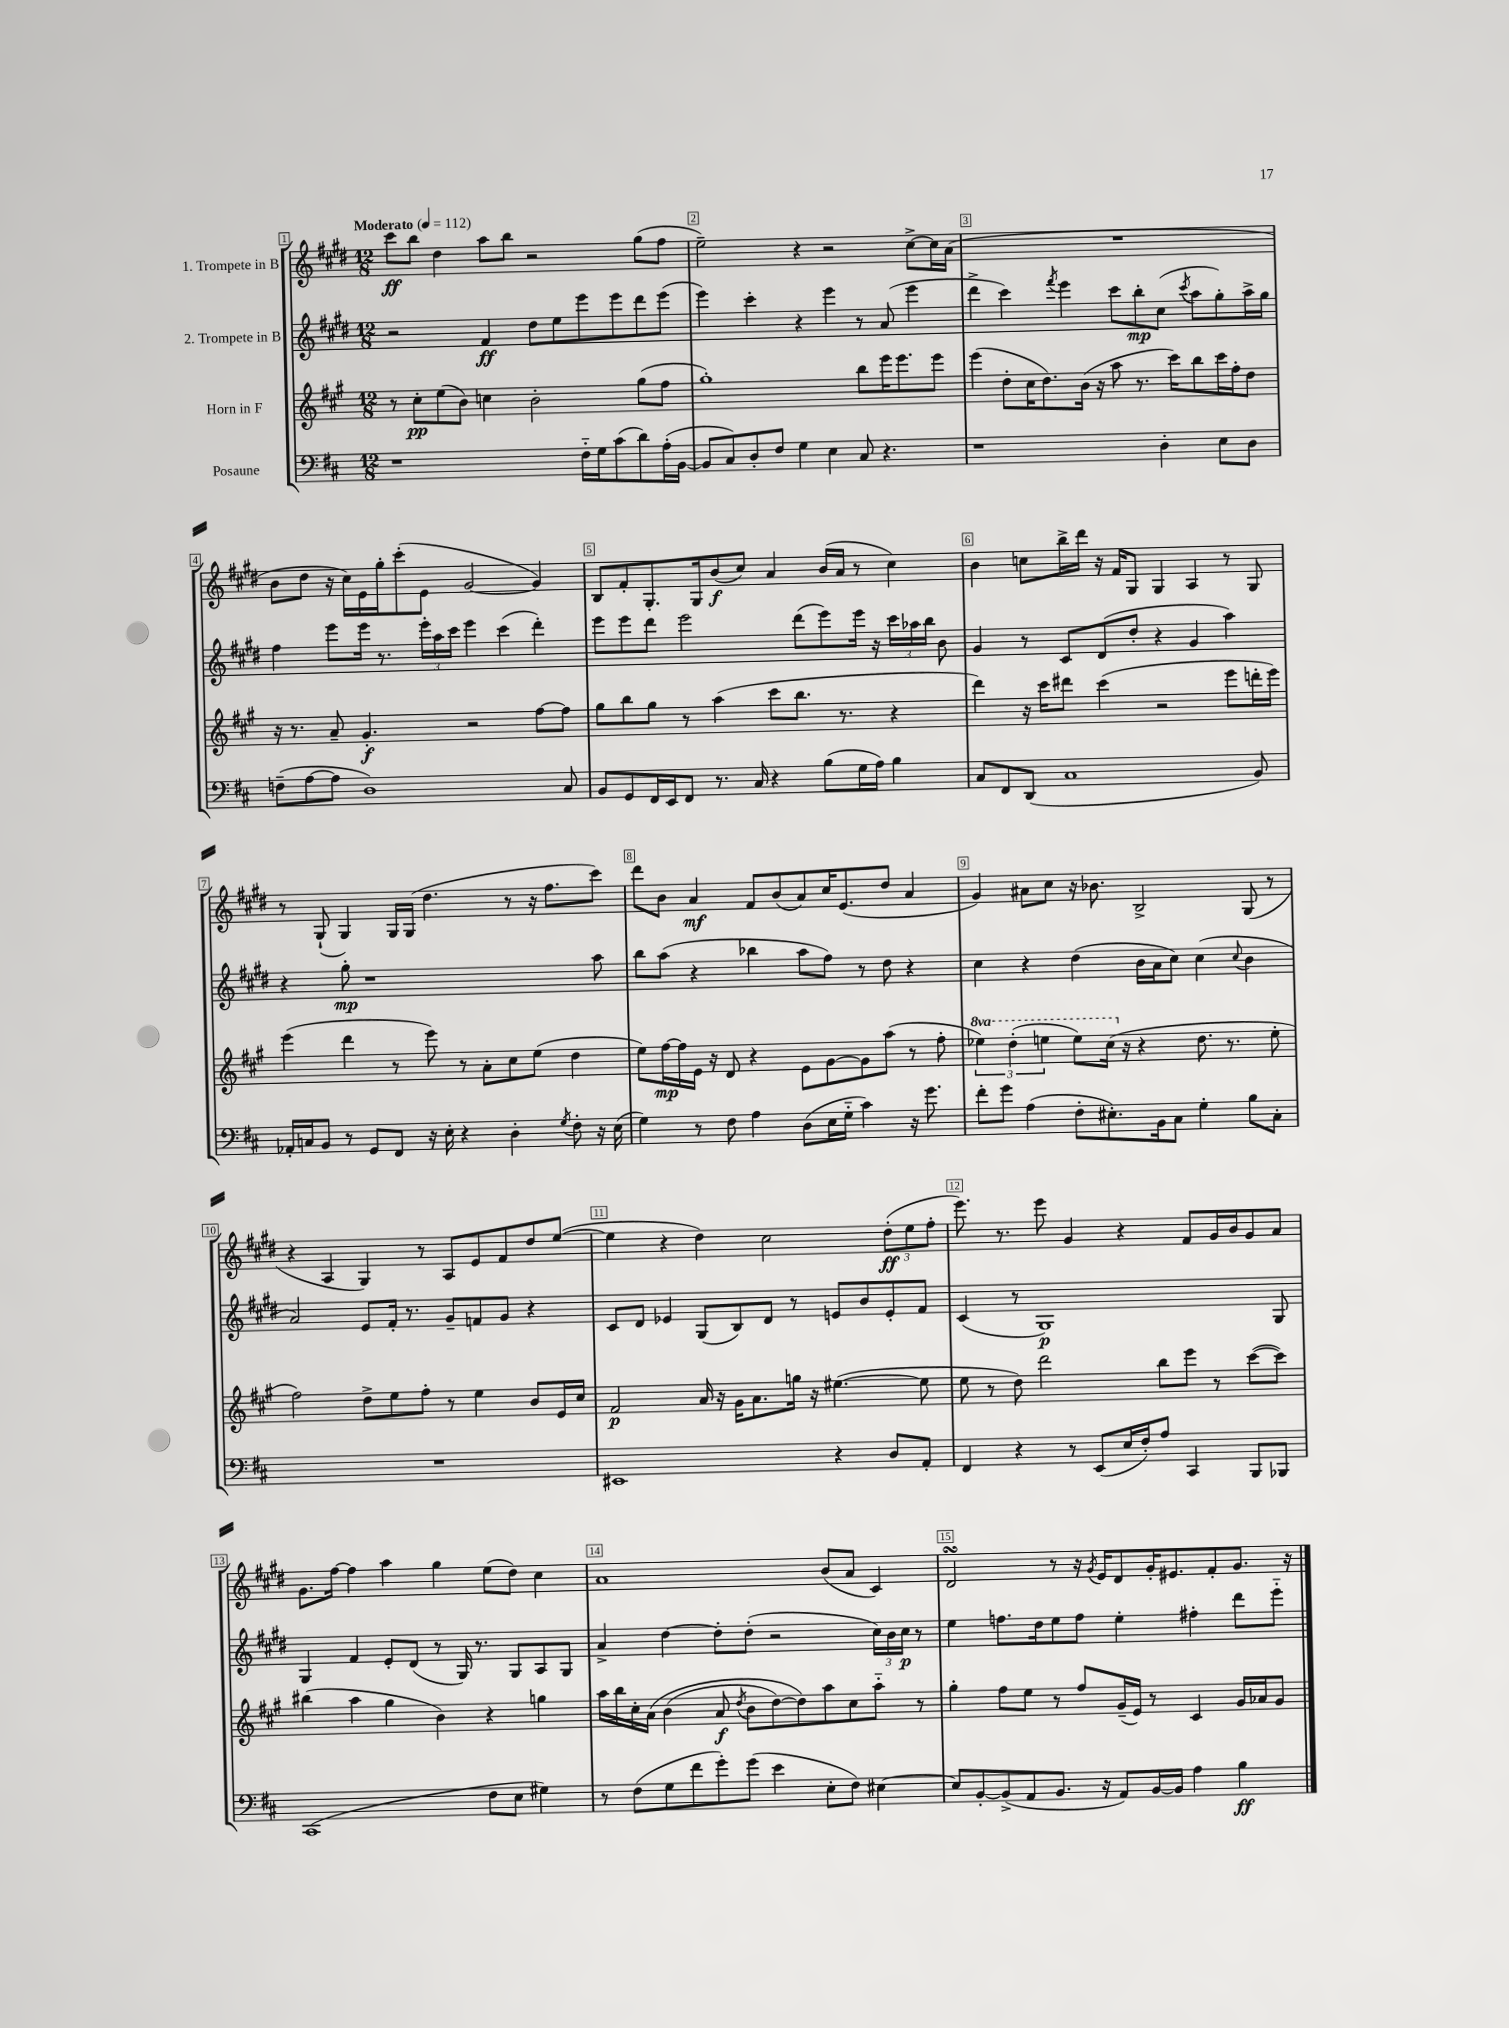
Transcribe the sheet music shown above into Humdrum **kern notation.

**kern	**kern	**kern	**kern
*staff4	*staff3	*staff2	*staff1
*clefF4	*clefG2	*clefG2	*clefG2
*k[f#c#]	*k[f#c#g#]	*k[f#c#g#d#]	*k[f#c#g#d#]
*M12/8	*M12/8	*M12/8	*M12/8
*MM112	*MM112	*MM112	*MM112
1r	8r	2r	8ccc#\L
.	8cc#'\L	.	8bb\J
.	(8ee\	.	4dd#\
.	8b\J)	.	.
.	4cc\	4f#/	8aa\L
.	.	.	8bb\J
.	2b'\	8dd#\L	2r
.	.	8ee\	.
16F#'~\LL	.	8eee\	.
16G\J	.	.	.
(8c#\	.	8eee\	.
8d\)	(8gg#\L	8ddd#\	(8gg#\L
(16A'\L	8ff#\J	(8eee\J	8ff#\J
[16BB\JJ	.	.	.
=	=	=	=
8BB/]L	1gg#')	4eee\)	2ee~\)
8C#/)	.	.	.
8D'/	.	4ccc#'\	.
8F#/J	.	.	.
4G\	.	4r	4r
4E\	.	4eee\	2r
8C#/	8bb\L	8r	.
4.r	16eee\K	(8a/	.
.	8.eee\	.	.
.	.	4eee\	[8cc#^\L
.	8eee\J	.	16cc#\]L
.	.	.	(16a\JJ
=	=	=	=
1r	(4eee\	4ddd#^\	1.r
.	8dd'\L	4ccc#\)	.
.	16cc#\K	.	.
.	8.dd\)	.	.
.	.	8qfff#/	.
.	.	4eee\	.
.	(16b\Jk	.	.
.	16r	.	.
.	8aa\	8ccc#\L	.
.	8.r	8bb'\	.
4D'\	.	(8cc#\J	.
.	16ccc#\LK)	.	.
.	.	8qccc#/	.
.	8bb\	8aa\L	.
8E\L	16ccc#\L	8gg#'\)	.
.	16ff#'\J	.	.
8D\J	8dd\J	16aa^\L	.
.	.	16gg#\JJ	.
=	=	=	=
(8F~\L	16r	4ff#\	8b\L
.	8.r	.	.
[8A\	.	.	8dd#\J
8A\]J	8a~/	8eee\L	16r
.	.	.	16cc#\LL)
1D)	4.g#'/	16eee\Jk	16e\
.	.	8.r	16gg#'\J
.	.	.	(8ccc#'\
.	.	24eee'\LL	8e\J
.	.	24aa\	.
.	.	24ccc#\JJ	.
.	2r	4eee\	[2g#/
.	.	(4ccc#\	.
.	[8ff#\L	4ddd#'\)	4g#/])
8C#/	8ff#\]J	.	.
=	=	=	=
8BB/L	8gg#\L	8eee\L	8B/L
8GG/	8bb\	8eee\	8f#'/
16FF#/L	8gg#\J	8ddd#\J	8.G#'/
16EE/J	.	.	.
8FF#/J	8r	2eee\	.
.	.	.	16G#/k
8.r	(4aa\	.	(8b/
.	.	.	8cc#/J)
16C#/	.	.	.
4r	8ccc#\L	.	4a/
.	8.bb\J	(8ddd#\L	.
(8B\L	.	8eee\)	(16b/LL
.	8.r	.	16a/JJ
16G\L	.	16eee\Jk	8r
16A\JJ)	.	16r	.
4B\	4r	24ccc#\LL	4cc#\)
.	.	24aa-\	.
.	.	24bb\JJ	.
.	.	8b\	.
=	=	=	=
8C#/L	4ddd\)	4g#/	4b\
8FF#/	.	.	.
(8DD/J	16r	8r	8cc\L
.	16ccc#\LK	.	.
1C#	8ddd#\J	8c#/L	16bb^\L
.	.	.	16ddd#\JJ
.	(4ccc#\	(8d#/	16r
.	.	.	16f#/LK
.	.	8dd#'/J	8G#/J
.	2r	4r	4G#/
.	.	4g#/	4A/
.	8eee\L	4aa\)	8r
8BB/)	16ddd'\L	.	8G#/
.	16eee\JJ)	.	.
=	=	=	=
16AA-'/LL	(4eee\	4r	8r
16C/J	.	.	.
8BB/J	.	.	(8G#`/
8r	4ddd\	8gg#'\	4G#/)
8GG/L	.	1r	.
8FF#/J	8r	.	16G#/LL
.	.	.	(16G#/JJ
16r	8eee\)	.	4.dd#\
16E'\	.	.	.
4r	8r	.	.
.	8a'\L	.	.
4D'\	8cc#\	.	8r
.	(8ee\J	.	16r
.	.	.	8.ff#\L
8qG/	.	.	.
8F#'\	4dd\	.	.
16r	.	8aa\	8ccc#\J)
(16E\	.	.	.
=	=	=	=
4G\)	8ee\L)	8bb\L	8ddd#\L
.	[16ff#\L	(8aa\J	8b\J
.	16ff#\]	.	.
8r	16e\JJ	4r	4a/
.	16r	.	.
8F#\	8d/	.	.
4A\	4r	4bb-\	8f#/L
.	.	.	(8b/
(8D\L	8e\L	8aa\L	8a/)
16E\L	[8g#\	8ff#\J)	16cc#/K
16G'~\JJ	.	.	(8.e/
4c#\)	8g#\]	8r	.
.	(8aa\J	8dd#\	8dd#/J
16r	8r	4r	4a/
8.g\	.	.	.
.	8ff#'\	.	.
=	=	=	=
8f#'\L	6eee-\)	4cc#\	4g#/)
8g\J	.	.	.
.	(6ddd'\	.	.
(4A\	.	4r	8a#\L
.	6eee\	.	.
.	.	.	8cc#\J
8F#'\L	8eee\L)	(4dd#\	16r
.	.	.	8.b-\
8.E#'\)	(16ccc#\Jk	.	.
.	16r	.	.
.	4r	16b\LL	2B^/
16BB\k	.	16a\J	.
8C#\J	.	8cc#\J)	.
4G'\	8.dd\	(4cc#\	.
.	8.r	.	.
.	.	8qqcc#/	.
8B\L	.	4b\	(8G#/
8C#'\J	8ee'\	.	8r
=	=	=	=
1.r	2ff#\)	2a/)	4r
.	.	.	4A/
.	8dd^\L	8e/L	4G#/)
.	8ee\	16f#'/Jk	.
.	.	8.r	.
.	8ff#'\J	.	8r
.	8r	8g#~/L	8A/L
.	4ee\	8f/	8e/
.	.	8g#/J	8f#/
.	8b/L	4r	8dd#/
.	16e/L	.	([8ee/J
.	16cc#/JJ	.	.
=	=	=	=
1EE#	2f#/	8c#/L	4ee\]
.	.	8d#/J	.
.	.	4e-/	4r
.	16a/	(8G#/L	4dd#\)
.	16r	.	.
.	16g#\LK	8B/)	.
.	8.a\	.	.
.	.	8d#/J	2cc#\
.	16gg\Jk	8r	.
.	16r	.	.
4r	([4.ee#\	8e/L	.
.	.	8b/	.
8D/L	.	8e'/	(12dd#'\L
.	.	.	12ee\
8AA'/J	8ee#\]	8f#/J	.
.	.	.	12ff#'\J
=	=	=	=
4FF#/	8ee\	(4c#/	8.eee\)
.	8r	.	.
.	.	.	8.r
4r	8dd\)	8r	.
.	2ddd\	1G#)	8eee\
8r	.	.	4g#/
(8EE/L	.	.	.
16E/L	.	.	4r
16F#'/J)	.	.	.
8A/J	8bb\L	.	.
4CC#/	8eee\J	.	8f#/L
.	8r	.	16g#/L
.	.	.	16b/J
8BBB/L	([8ccc#\L	.	8g#/
8BBB-/J	8ccc#\]J)	8G#/	8a/J
=	=	=	=
(1CC#	(4bb#\	4G#/	8.g#\L
.	.	.	[16ff#\Jk
.	4aa\	4f#/	4ff#\]
.	4gg#\	8e'/L	4aa\
.	.	(8d#/J	.
.	4b\)	8r	4gg#\
.	.	16G#/)	.
.	.	8.r	.
8F#\L	4r	.	(8ee\L
8E\J	.	8G#/L	8dd#\J)
4G#\)	4gg\	8A/	4cc#\
.	.	8G#/J	.
=	=	=	=
8r	16aa\LL	4a^/	1a
.	16bb\	.	.
(8F#\L	16cc#'\	.	.
.	&(16a\JJ	.	.
8G\	(4b\	[4dd#\	.
8f#\	.	.	.
8g'\)	8a/	8dd#'\]L	.
.	8qdd/	.	.
(8g\J	8b\L	(8dd#'\J	.
4e\	[8dd\)	2r	.
.	8dd\]&)	.	.
8E'\L	8aa\	.	(8b/L
8F#\J)	8cc#\	.	8a/J
[4E#\	8aa'~\J	24cc#\LL)	4c#/)
.	.	24b\	.
.	.	24cc#\JJ	.
.	8r	8r	.
=	=	=	=
8E#/]L	4gg#'\	4ee\	2d#/
[8BB'/	.	.	.
(8BB^/]	8ff#\L	8.ff\L	.
8AA/	8ee\J	.	.
.	.	16dd#\k	.
8.BB/J	8r	8ee\	8r
.	8ff#/L	8ff\J	16r
.	.	.	8qg#/
16r	.	.	16e/LK
8AA/L)	(16g#~/L	4ee'\	8d#/
.	16e/JJ)	.	.
[16BB/L	8r	.	16g#'/K
16BB/]JJ	.	.	8.e#/
4A\	4c#/	4ff#'\	.
.	.	.	8f#'/
4B\	16g#/LL	8ddd#\L	8.g#/J
.	16a-/J	.	.
.	8g#/J	8eee'~\J	.
.	.	.	16r
==	==	==	==
*-	*-	*-	*-
